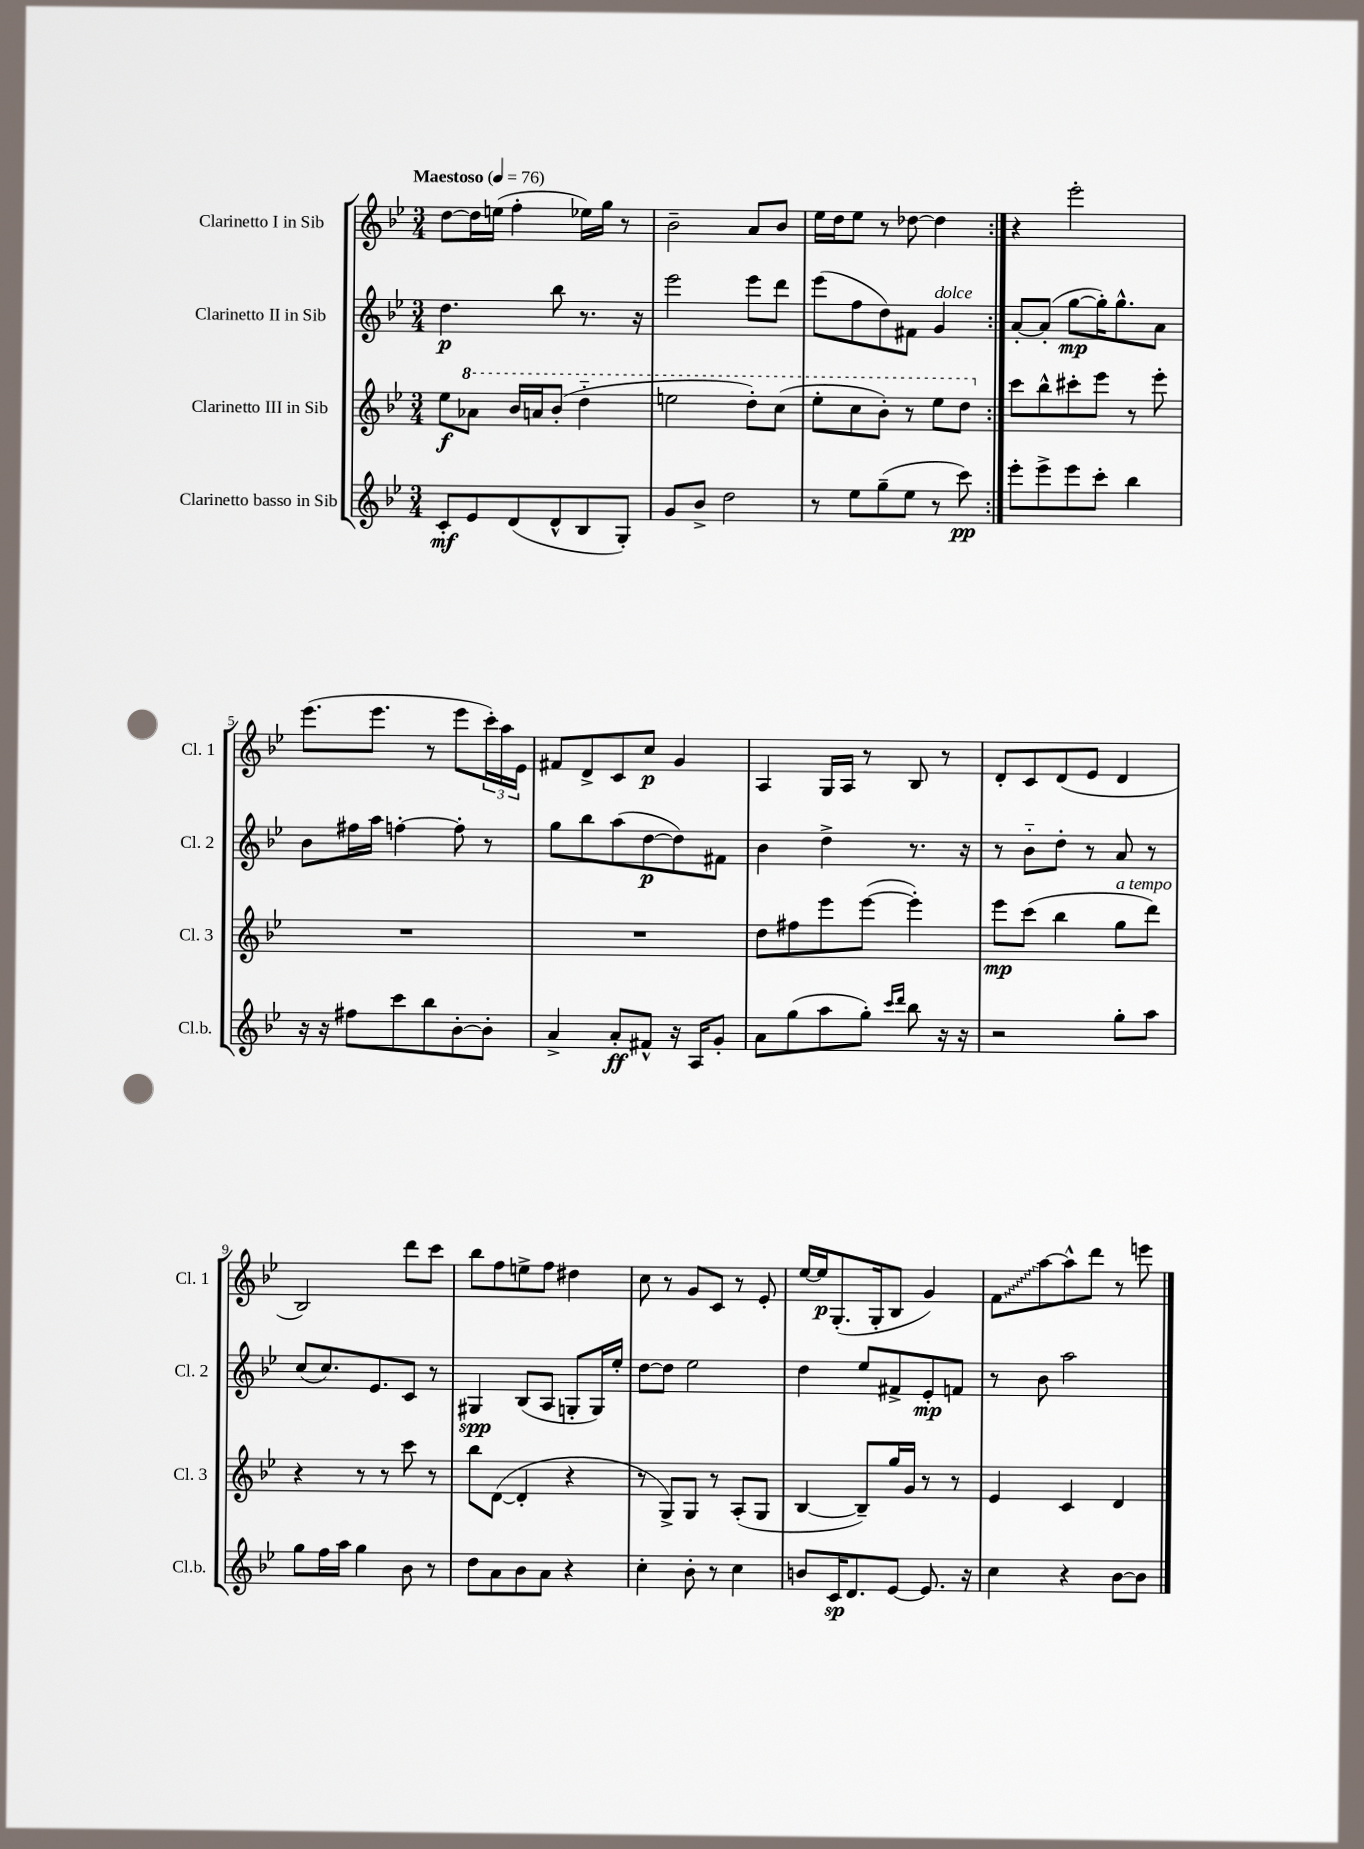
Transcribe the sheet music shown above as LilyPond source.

<<
\new StaffGroup <<
\new Staff = "s0" \with { instrumentName = "Clarinetto I in Sib" shortInstrumentName = "Cl. 1" } {
    \clef treble \key bes \major \numericTimeSignature \time 3/4 \tempo "Maestoso" 4 = 76
    \repeat volta 2 { d''8~ d''16 e''16( f''4-. ees''16) g''16 r8 |
    bes'2-- a'8 bes'8 |
    ees''16 d''16 ees''8 r8 des''8~ des''4 | }
    r4 ees'''2-. |
    ees'''8.( ees'''8. r8 ees'''8 \tuplet 3/2 { c'''16-.) a''16 ees'16 } |
    fis'8 d'8-> c'8 c''8\p g'4 |
    a4 g16 a16 r8 bes8 r8 |
    d'8-. c'8 d'8( ees'8 d'4 |
    bes2) d'''8 c'''8 |
    bes''8 f''8 e''8-> f''8 dis''4 |
    c''8 r8 g'8 c'8 r8 ees'8-. |
    ees''16~ ees''16\p g8.-.( g16-. bes8 g'4) |
    \once \override Glissando.style = #'zigzag f'8\glissando a''8~ a''8-^ d'''8 r8 e'''8 \bar "|." |
}
\new Staff = "s1" \with { instrumentName = "Clarinetto II in Sib" shortInstrumentName = "Cl. 2" } {
    \clef treble \key bes \major \numericTimeSignature \time 3/4
    \repeat volta 2 { d''4.\p bes''8 r8. r16 |
    ees'''2 ees'''8 d'''8 |
    ees'''8( f''8 d''8) fis'8 g'4^\markup { \italic "dolce" } | }
    a'8~-. a'8-.( g''8~\mp g''16-.) g''8.-^ a'8 |
    bes'8 fis''16 a''16 f''4~-. f''8-. r8 |
    g''8 bes''8 a''8( d''8~\p d''8) fis'8 |
    bes'4 d''4-> r8. r16 |
    r8 bes'8-_ d''8-. r8 a'8 r8 |
    c''8( c''8.) ees'8. c'8 r8 |
    gis4\spp bes8( a8 g8-. g16) ees''16-. |
    d''8~ d''8 ees''2 |
    d''4 ees''8 fis'8-> ees'8-.\mp f'8 |
    r8 bes'8 a''2 \bar "|." |
}
\new Staff = "s2" \with { instrumentName = "Clarinetto III in Sib" shortInstrumentName = "Cl. 3" } {
    \clef treble \key bes \major \numericTimeSignature \time 3/4
    \repeat volta 2 { ees''8\f \ottava #1 aes''8 bes''16 a''16 bes''8-.( d'''4-_ |
    e'''2 d'''8-.) c'''8( |
    ees'''8-. c'''8 bes''8-.) r8 ees'''8 d'''8 \ottava #0 | }
    c'''8 bes''8-^ cis'''8-. ees'''8 r8 ees'''8-. |
    R2. |
    R2. |
    d''8 fis''8 ees'''8 ees'''8~( ees'''4-.) |
    ees'''8\mp c'''8( bes''4 g''8^\markup { \italic "a tempo" } d'''8) |
    r4 r8 r8 c'''8 r8 |
    bes''8 d'8~( d'4-. r4 |
    r8 g8->) g8 r8 a8-.( g8 |
    bes4~ bes8--) g''16 g'16 r8 r8 |
    ees'4 c'4 d'4 \bar "|." |
}
\new Staff = "s3" \with { instrumentName = "Clarinetto basso in Sib" shortInstrumentName = "Cl.b." } {
    \clef treble \key bes \major \numericTimeSignature \time 3/4
    \repeat volta 2 { c'8-.\mf ees'8 d'8( d'8-^ bes8 g8-.) |
    g'8 bes'8-> d''2 |
    r8 ees''8 g''8--( ees''8 r8 c'''8\pp) | }
    ees'''8-. ees'''8-> ees'''8 c'''8-. bes''4 |
    r16 r16 fis''8 c'''8 bes''8 bes'8~-. bes'8-. |
    a'4-> a'8-.\ff fis'8-^ r16 a16 g'8-. |
    a'8 g''8( a''8 g''8-.) \grace { c'''16 d'''16 } bes''8 r16 r16 |
    r2 g''8-. a''8 |
    g''8 f''16 a''16 g''4 bes'8 r8 |
    d''8 a'8 bes'8 a'8 r4 |
    c''4-. bes'8-. r8 c''4 |
    b'8 c'16\sp d'8. ees'8~ ees'8. r16 |
    c''4 r4 bes'8~ bes'8 \bar "|." |
}
>>
>>
